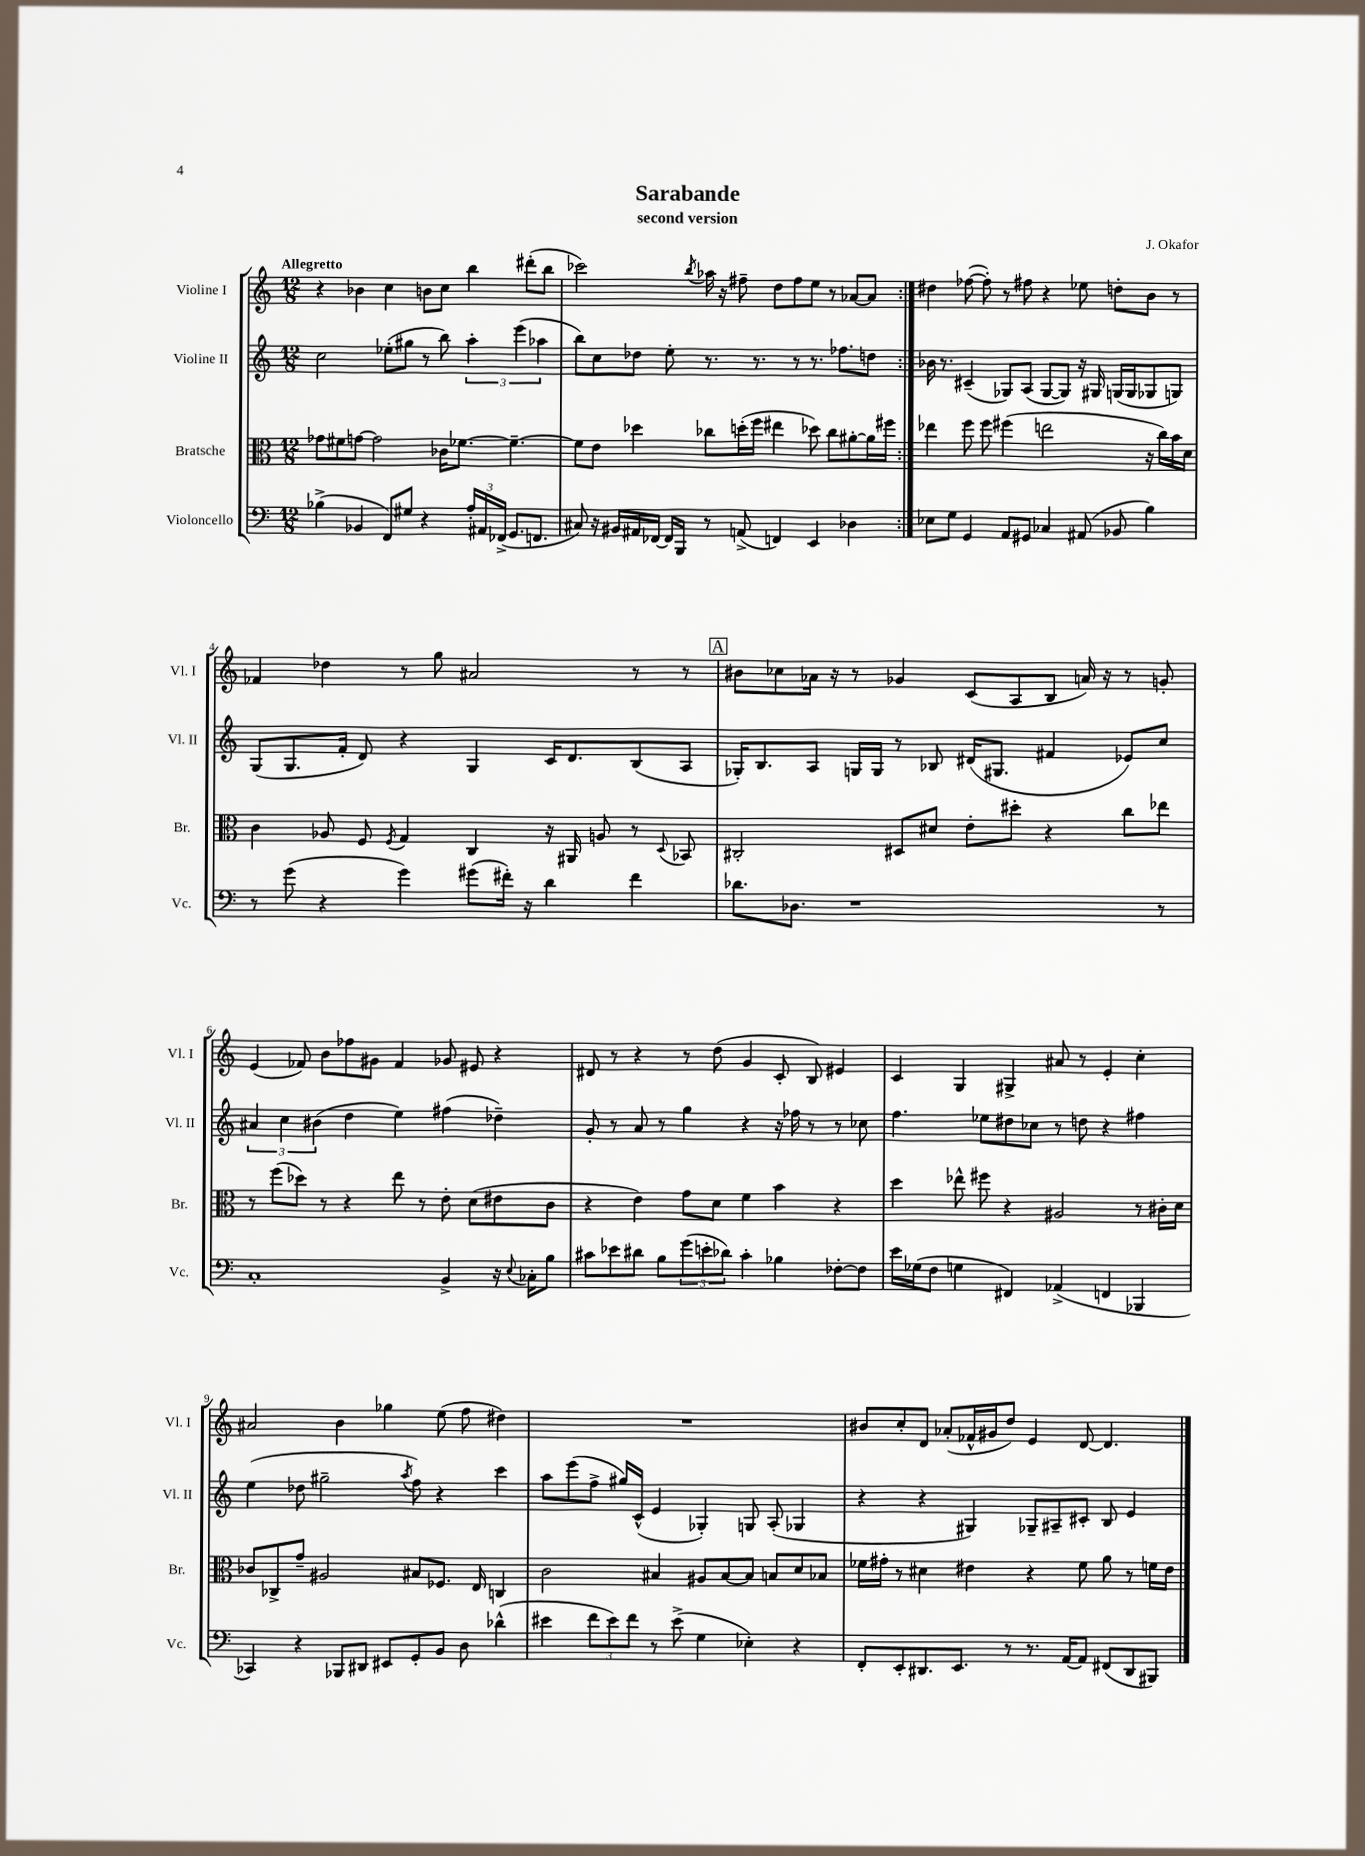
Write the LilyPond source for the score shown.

\header { title = "Sarabande" composer = "J. Okafor" subtitle = "second version" }
<<
\new StaffGroup <<
\new Staff = "s0" \with { instrumentName = "Violine I" shortInstrumentName = "Vl. I" } {
    \clef treble \key c \major \numericTimeSignature \time 12/8 \tempo "Allegretto"
    \repeat volta 2 { r4 bes'4 c''4 b'8 c''8 b''4 dis'''8-.( b''8 |
    ces'''2) \acciaccatura { b''8 } aes''16 r16 fis''8-- d''8 fis''8 e''8 r8 aes'8~ aes'8 | }
    dis''4 fes''8~( fes''8-.) r8 fis''8 r4 ees''8 d''8-. b'8 r8 |
    fes'4 des''4 r8 g''8 ais'2 r8 r8 |
    \mark \markup { \box "A" } bis'8 ces''8 aes'16 r16 r8 ges'4 c'8( a8 b8 a'16) r16 r8 g'8-. |
    e'4( fes'8) b'8 fes''8 gis'8 fes'4 ges'8 eis'8 r4 |
    dis'8 r8 r4 r8 d''8( g'4 c'8-. b8) eis'4 |
    c'4 g4 gis4-> ais'8 r8 e'4-. c''4-. |
    ais'2 b'4 ges''4 e''8( f''8 dis''4) |
    R1. |
    bis'8 c''8-. d'8 aes'8-.( fes'16-^ gis'16 d''8) e'4 d'8~ d'4. \bar "|." |
}
\new Staff = "s1" \with { instrumentName = "Violine II" shortInstrumentName = "Vl. II" } {
    \clef treble \key c \major \numericTimeSignature \time 12/8
    \repeat volta 2 { c''2 ees''8-.( gis''8 r8 b''8) \tuplet 3/2 { a''4-. e'''4( aes''4 } |
    b''8) c''8 des''8 e''8-. r8. r8. r8 r8. fes''8. d''8 | }
    bes'16 r8. cis'4--( ges8) a8( ges8~ ges8) r16 gis16 g16( g16 ges8 g8) |
    g8( g8. f'16-. d'8) r4 g4 c'16 d'8. b8( a8 |
    \mark \markup { \box "A" } ges16-.) b8. a8 g16 g16 r8 bes8 dis'16( gis8. fis'4 ees'8) c''8 |
    \tuplet 3/2 { ais'4 c''4 bis'4( } d''4 e''4) fis''4( des''4--) |
    g'8-. r8 a'8 r8 g''4 r4 r16 fes''16 r8 r8 ces''8 |
    f''4. ees''8 dis''8 ces''8 r8 d''8 r4 fis''4 |
    e''4( des''8 gis''2-- \acciaccatura { a''8 } f''8) r4 c'''4 |
    a''8 e'''8( f''8-> gis''16) c'16-^( e'4 ges4-.) g8 a8-.( ges4 |
    r4 r4 gis4) ges8-- ais8-- cis'8-. b8 e'4 \bar "|." |
}
\new Staff = "s2" \with { instrumentName = "Bratsche" shortInstrumentName = "Br." } {
    \clef alto \key c \major \numericTimeSignature \time 12/8
    \repeat volta 2 { ges'8 fis'8 g'8~ g'2 ces'16 fes'8.~ fes'4.~-- |
    fes'8 e'8 des''4 ces''8 d''16-.( f''16 eis''4 des''8) ces''8 ais'8~-. ais'16 fis''16 | }
    ees''4 f''8 f''8 fis''4( e''2 r16 c''16) b'16 d'16 |
    c'4 aes8 f8 \acciaccatura { f8 } g4 c4 r16 ais,16 a8 r8 \appoggiatura { d8 } bes,8 |
    \mark \markup { \box "A" } cis2-. dis8 dis'8 e'8-. dis''8-. r4 c''8 ees''8 |
    r8 f''8( des''8) r8 r4 e''8 r8 e'8-. d'8( eis'8 c'8 |
    r4 e'4) g'8 d'8 f'4 b'4 r4 |
    d''4 ees''8-^ fis''8 r4 ais2 r8 cis'16-. d'16 |
    ces'8 ces8-> g'8-- ais2 bis8 fes8. e16 c4 |
    c'2 bis4 ais8 bis8~ bis8 b8 d'8 bes8 |
    fes'16 gis'16-. r8 dis'4 eis'4 r4 fes'8 a'8 r8 f'16 eis'16 \bar "|." |
}
\new Staff = "s3" \with { instrumentName = "Violoncello" shortInstrumentName = "Vc." } {
    \clef bass \key c \major \numericTimeSignature \time 12/8
    \repeat volta 2 { bes4->( bes,4 f,8) gis8 r4 \tuplet 3/2 { a16-. ais,16 fes,16->( } g,8. f,8. |
    cis8) r16 bis,16 ais,16 fes,16~ fes,16 b,,16 r8 a,8->( f,4) e,4 des4 | }
    ees8 g8 g,4 a,8 gis,8 ces4 ais,8( bes,8 b4) |
    r8 g'8( r4 g'4) gis'8( fis'16-.) r16 d'4 fis'4 |
    \mark \markup { \box "A" } des'8. des8. r1 r8 |
    c1-. b,4-> r16 \appoggiatura { e8 } ces16-. b8 |
    cis'8 ees'8 dis'8 b8 \tuplet 3/2 { g'8( e'8-. des'8) } cis'4-. bes4 fes8~-. fes8 |
    e'16 ges16( f8 g4 fis,4) aes,4->( f,4 bes,,4 |
    ces,4) r4 bes,,8 dis,8 eis,8 g,8-. b,8 d8 des'4-^( |
    eis'4 \tuplet 3/2 { f'8 eis'8) f'8 } r8 eis'8->( g4 ees4-.) r4 |
    f,8-. e,8-. dis,8. e,8. r8 r8. a,16~ a,8 fis,8( dis,8 bis,,8) \bar "|." |
}
>>
>>
